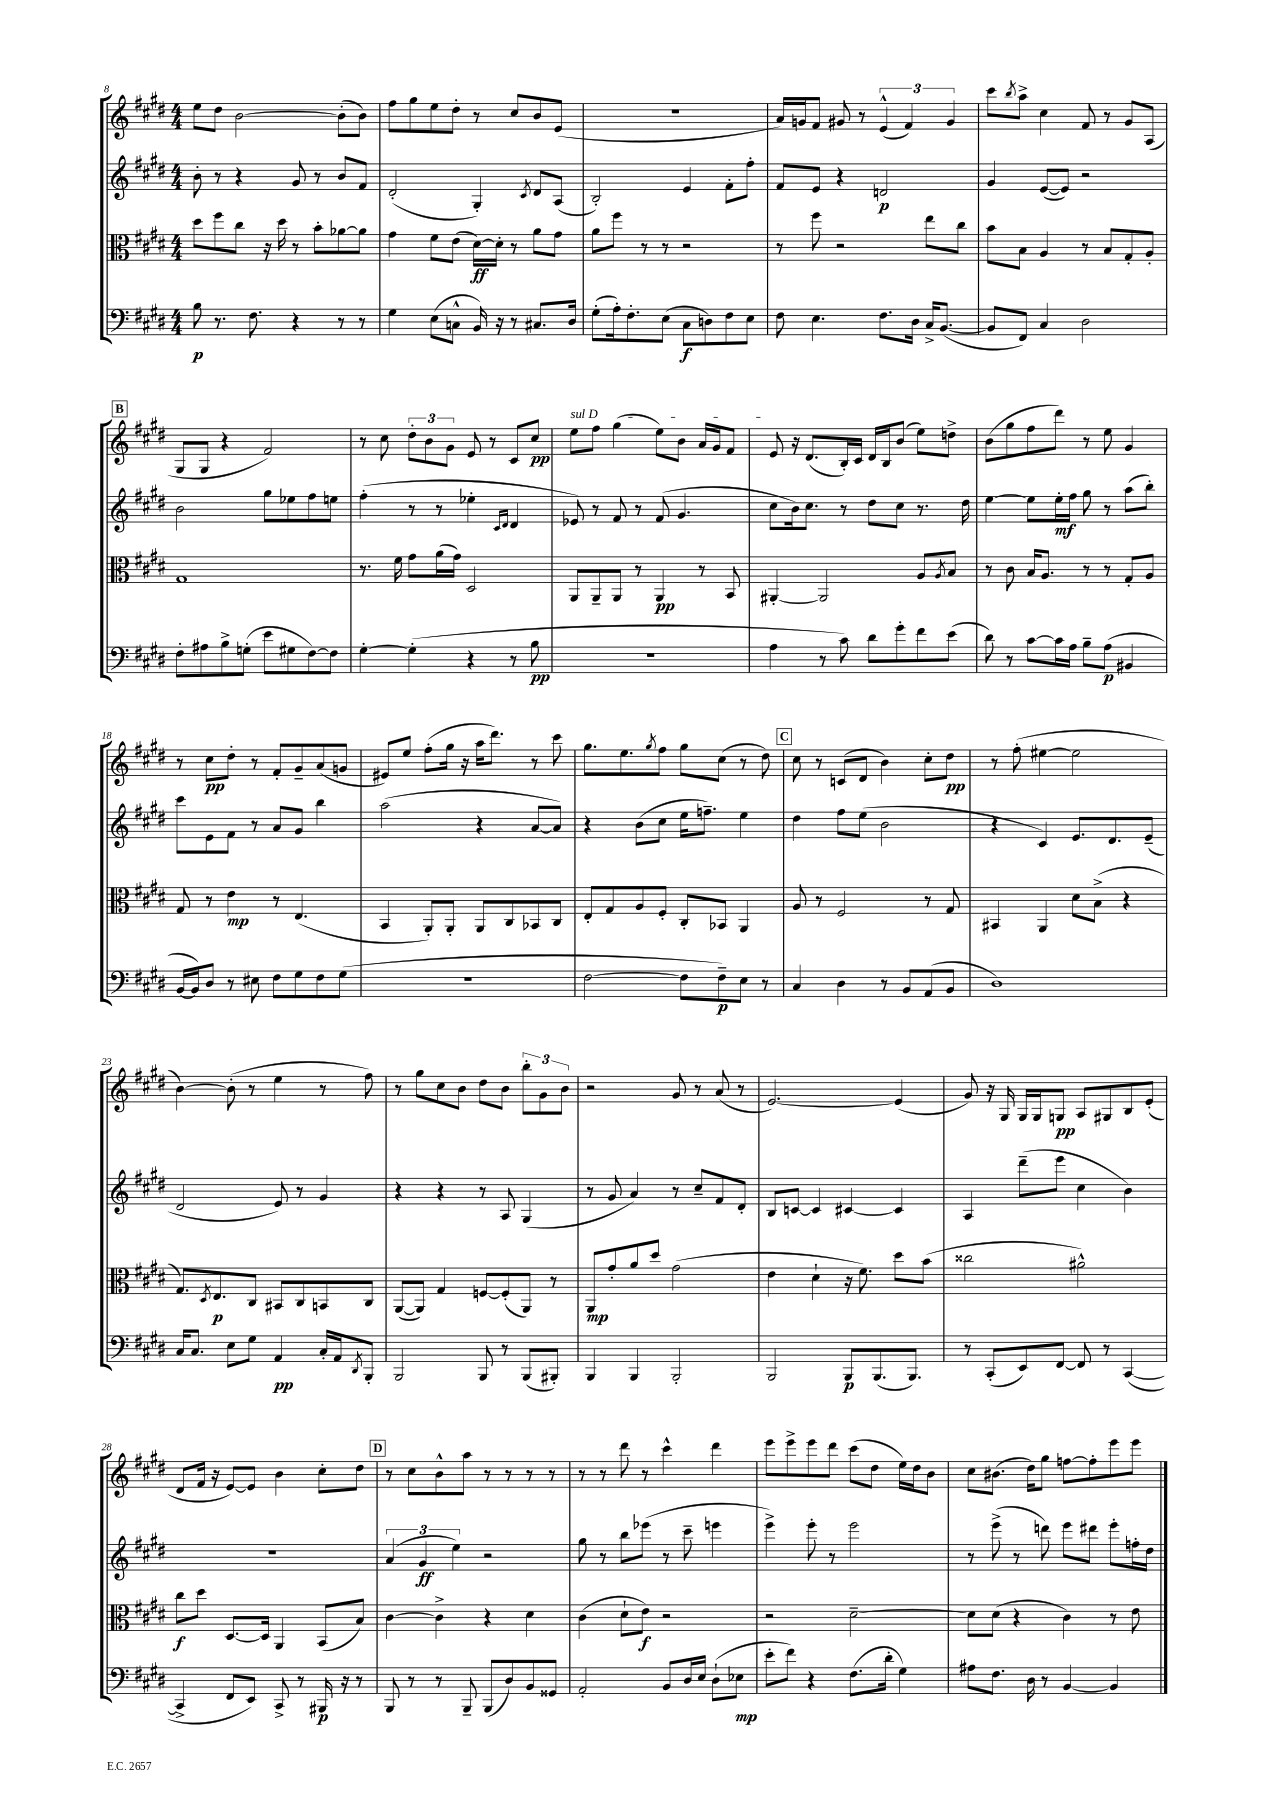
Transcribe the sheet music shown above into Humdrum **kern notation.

**kern	**kern	**kern	**kern
*staff4	*staff3	*staff2	*staff1
*clefF4	*clefC3	*clefG2	*clefG2
*k[f#c#g#d#]	*k[f#c#g#d#]	*k[f#c#g#d#]	*k[f#c#g#d#]
*M4/4	*M4/4	*M4/4	*M4/4
8B\	8dd#\L	8b'\	8ee\L
8.r	8ff#\	8r	8dd#\J
.	8cc#\J	4r	[2b\
8.F#\	.	.	.
.	16r	.	.
.	16dd#\	.	.
4r	8r	8g#/	.
.	8b'\L	8r	.
8r	[8a-\	8b/L	(8b'\]L
8r	8a-\]J	8f#/J	8b\J)
=	=	=	=
4G#\	4g#\	(2d#'/	8ff#\L
.	.	.	8gg#\
(8E\L	8f#\L	.	8ee\
8C^^\J	(8e\J	.	8dd#'\J
16BB/)	[16d#\LL)	4G#'/)	8r
16r	16d#'\]JJ	.	.
8r	8r	.	8cc#/L
.	.	8qc#/	.
8.C#/L	8a\L	8d#/L	8b/
.	8g#\J	(8A/J	(8e/J
16D#/Jk	.	.	.
=	=	=	=
(8G#'\L	8a\L	2B'/)	1r
16A'\k)	8ff#\J	.	.
8.F#'\	.	.	.
.	8r	.	.
(8E\J	8r	.	.
8C#\L	2r	4e/	.
8D\)	.	.	.
8F#\	.	8f#'\L	.
8E\J	.	8ff#'\J	.
=	=	=	=
8F#\	8r	8f#/L	16a/LL)
.	.	.	16g/J
4.E\	8ff#\	8e/J	8f#/J
.	2r	4r	8g#/
.	.	.	8r
8.F#\L	.	2d/	(6e^^/
.	.	.	6f#/)
16D#\Jk	.	.	.
16C#^/LK	8ee\L	.	.
([8.BB/J	.	.	.
.	.	.	6g#/
.	8cc#\J	.	.
=	=	=	=
8BB/]L	8b\L	4g#/	8ccc#\L
.	.	.	8qbb/
8FF#/J)	8B\J	.	8aa^\J
4C#/	4A/	([8e/L	4cc#\
.	.	8e/]J)	.
2D#\	8r	2r	8f#/
.	8B/L	.	8r
.	8G#'/	.	8g#/L
.	8A'/J	.	(8A/J
=	=	=	=
8F#'\L	1G#	2b\	8G#/L
8A#\	.	.	8G#/J
8B^\	.	.	4r
(8G'\J	.	.	.
8e\L	.	8gg#\L	2f#/)
8G#\	.	8ee-\	.
[8F#\)	.	8ff#\	.
8F#\]J	.	8ee\J	.
=	=	=	=
[4G#'\	8.r	(4ff#'\	8r
.	.	.	8cc#\
.	16f#\	.	.
(4G#'\]	8g#\L	8r	12dd#'\L
.	.	.	12b\
.	(16a\L	8r	.
.	.	.	12g#\J
.	16g#\JJ)	.	.
4r	2D#/	4ee-'\	8e/
.	.	.	8r
.	.	16qqc#/LL	.
.	.	16qqd#/JJ	.
8r	.	4d#/	8c#/L
8B\	.	.	8cc#/J
=	=	=	=
1r	8AA/L	8e-/)	8ee\L
.	8AA~/	8r	8ff#\J
.	8AA/J	8f#/	(4gg#\
.	8r	8r	.
.	4AA/	(8f#/	8ee\L)
.	.	4.g#/	8b\J
.	8r	.	16a/LL
.	.	.	16g#/J
.	8BB/	.	8f#/J
=	=	=	=
4A\	[4AA#'/	8cc#\L	8e/
.	.	16b\k)	16r
.	.	8.cc#\J	(8.d#/L
8r	2AA#/]	.	.
8c#\)	.	8r	16B'/L)
.	.	.	16c#/JJ
8d#\L	.	8dd#\L	16d#/LL
.	.	.	16B/J
8g#'\	.	8cc#\J	(8b/J
8f#\	8A/L	8.r	8ee\L)
.	8qA/	.	.
(8e\J	8B/J	.	8dd^\J
.	.	16dd#\	.
=	=	=	=
8d#\)	8r	[4ee\	(8b\L
8r	8c#\	.	8gg#\
[8c#\L	16B/LK	8ee\]L	8ff#\
.	8.A/J	.	.
16c#\]L	.	16ee'\L	8ddd#\J)
16A\JJ	.	16ff#\JJ	.
8B~\L	8r	8gg#\	8r
(8A\J	8r	8r	8ee\
4BB#/	8G#'/L	(8aa\L	4g#/
.	8A/J	8bb'\J)	.
=	=	=	=
[16BB/LL	8G#/	8ccc#\L	8r
16BB/]J)	.	.	.
8D#/J	8r	8e\	8cc#\L
8r	4e\	8f#\J	8dd#'\J
8E#\	.	8r	8r
8F#\L	8r	8a/L	8f#'/L
8G#\	(4.E/	8g#/J	8g#~/
8F#\	.	4bb\	(8a/
(8G#\J	.	.	8g/J
=	=	=	=
1r	4BB/	(2aa\	8e#/L)
.	.	.	8ee/J
.	8AA'/L)	.	(8ff#'\L
.	8AA'/J	.	16gg#\Jk
.	.	.	16r
.	8AA/L	4r	16aa\LK
.	.	.	8.ddd#\J)
.	8C#/	.	.
.	8BB-/	[8a/L	8r
.	8C#/J	8a/]J)	8ccc#\
=	=	=	=
[2F#\	8E'/L	4r	8.gg#\L
.	8G#/	.	.
.	.	.	8.ee\
.	8A/	(8b\L	.
.	.	.	8qgg#/
.	8F#'/J	8cc#\J	8ff#\J
8F#\]L	8C#'/L	16ee\LK	8gg#\L
.	.	8.ff~\J)	.
8F#~\)	8BB-/J	.	(8cc#\J
8E\J	4AA/	4ee\	8r
8r	.	.	8dd#\)
=	=	=	=
4C#/	8A/	4dd#\	8cc#\
.	8r	.	8r
4D#\	2F#/	8ff#\L	(8c/L
.	.	(8ee\J	8d#/J
8r	.	2b\	4b\)
8BB/L	.	.	.
(8AA/	8r	.	8cc#'\L
8BB/J	8G#/	.	8dd#\J
=	=	=	=
1D#)	4BB#/	4r	8r
.	.	.	(8ff#'\
.	4AA/	4c#/)	[4ee#\
.	8d#\L	8.e/L	2ee#\]
.	(8B^\J	.	.
.	.	8.d#/	.
.	4r	.	.
.	.	(8e~/J	.
=	=	=	=
16C#/LK	8.G#/L)	2d#/	[4b\)
8.C#/J	.	.	.
.	8qD#/	.	.
.	8.E/	.	.
8E\L	.	.	(8b'\]
8G#\J	8C#/J	.	8r
4AA/	8BB#/L	8e/)	4ee\
.	8C#/	8r	.
16C#'/LL	8BB/	4g#/	8r
16AA/J	.	.	.
8qDD#/	.	.	.
8BBB'/J	8C#/J	.	8ff#\)
=	=	=	=
2BBB/	([8AA/L	4r	8r
.	8AA/]J)	.	8gg#\L
.	4G#/	4r	8cc#\
.	.	.	8b\J
8BBB/	[8F/L	8r	8dd#\L
8r	(8F'/]	8A/	8b\J
(8BBB/L	8AA/J)	(4G#/	12bb'\L
.	.	.	12g#\
8BBB#'/J)	8r	.	.
.	.	.	12b\J
=	=	=	=
4BBB/	8AA/L	8r	2r
.	8g#'/	8g#/	.
4BBB/	8a/	4a/)	.
.	8dd#/J	.	.
2BBB'/	(2g#\	8r	8g#/
.	.	8cc#~/L	8r
.	.	8f#/	(8a/
.	.	8d#'/J	8r
=	=	=	=
2BBB/	4e\	8B/L	[2.e/)
.	.	[8c/J	.
.	4d#`\	4c/]	.
8BBB/L	16r	[4c#/	.
.	8.f#\)	.	.
(8.BBB/	.	.	.
.	8dd#\L	4c#/]	(4e/]
8.BBB/J)	.	.	.
.	(8b\J	.	.
=	=	=	=
8r	2cc##\	4A/	8g#/)
(8CC#'/L	.	.	16r
.	.	.	16G#/
8EE/)	.	(8ddd#~\L	16G#/LL
.	.	.	16G#/J
[8FF#/J	.	8eee\J	8G/J
8FF#/]	2a#^^\)	4cc#\	8A/L
8r	.	.	8G#/
([4CC#/	.	4b\)	8B/
.	.	.	(8e'/J
=	=	=	=
4CC#^/]	8cc#\L	1r	8d#/L
.	8dd#\J	.	16f#/Jk
.	.	.	16r
8FF#/L	[8.D#/L	.	[8e/L)
8EE/J)	.	.	8e/]J
.	16D#/]Jk	.	.
8CC#^/	4AA/	.	4b\
8r	.	.	.
16BBB#/	(8BB/L	.	8cc#'\L
16r	.	.	.
8r	8B/J)	.	8dd#\J
=	=	=	=
8BBB/	[4c#\	(6a/	8r
8r	.	.	8cc#\L
.	.	6g#/	.
8r	4c#^\]	.	8b^^\
.	.	6ee\)	.
8BBB~/	.	.	8aa\J
(8BBB/L	4r	2r	8r
8D#/)	.	.	8r
8BB/	4d#\	.	8r
8GG##/J	.	.	8r
=	=	=	=
2AA'/	(4c#\	8gg#\	8r
.	.	8r	8r
.	8d#`\L	8bb\L	8ddd#\
.	8e\J)	(8eee-\J	8r
8BB/L	2r	8r	4ccc#^^\
16D#/L	.	8ccc#~\	.
16E/JJ	.	.	.
(8D#`\L	.	4eee\	4ddd#\
8E-\J	.	.	.
=	=	=	=
8e'\L	2r	4eee^\)	8eee\L
8f#\J)	.	.	8eee^\
4r	.	8eee'\	8eee\
.	.	8r	8ddd#\J
(8.F#\L	[2d#~\	2eee\	(8ccc#\L
.	.	.	8dd#\J
16d#'\Jk	.	.	.
4G#\)	.	.	16ee\LL)
.	.	.	16dd#\J
.	.	.	8b\J
=	=	=	=
8A#\L	8d#\]L	8r	8cc#\L
8.F#\J	(8d#\J	(8eee^\	(8.b#\J
.	4r	8r	.
16D#\	.	.	16dd#\LK)
8r	.	8ddd\)	8gg#\J
[4BB/	4c#\)	8eee\L	[8ff\L
.	.	8ddd#\J	8ff'\]
4BB/]	8r	8eee'\L	8eee\
.	8e\	16ff'\L	8eee\J
.	.	16dd#\JJ	.
==	==	==	==
*-	*-	*-	*-
